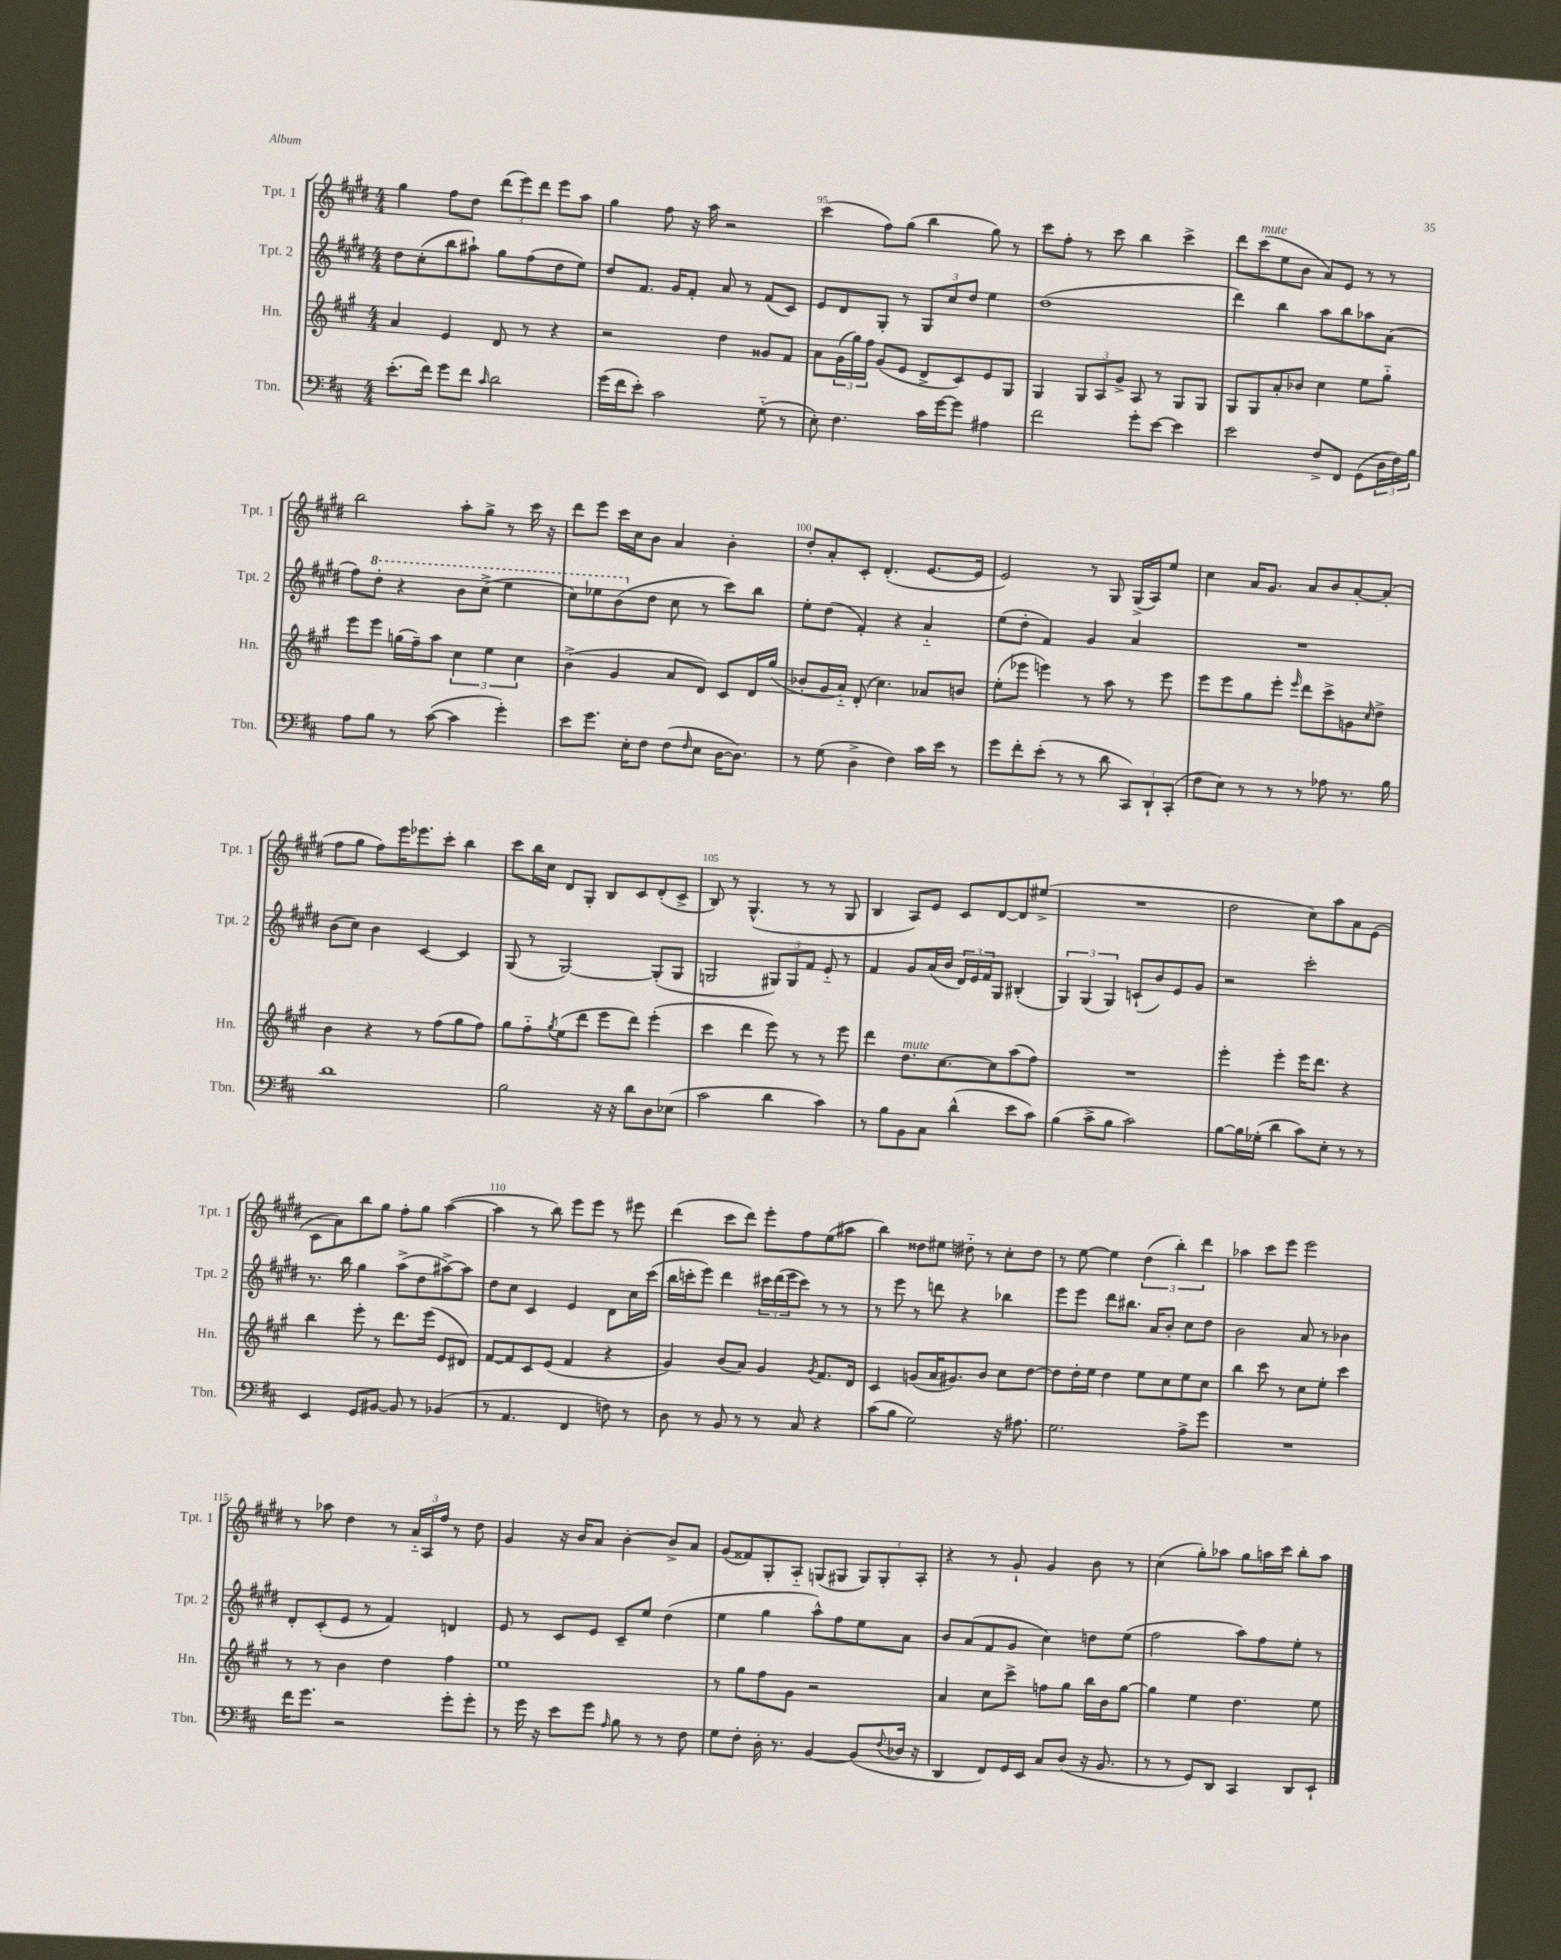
<<
\new StaffGroup <<
\new Staff = "s0" \with { instrumentName = "Tpt. 1" shortInstrumentName = "Tpt. 1" } {
    \clef treble \key e \major \numericTimeSignature \time 4/4
    gis''4 fis''8 dis''8 \tuplet 3/2 { dis'''8( e'''8) dis'''8 } e'''8 a''8 |
    gis''4 fis''8 r16 a''16 r2 |
    cis'''4( fis''8) gis''8( b''4 gis''8) r8 |
    cis'''8 fis''8-. r8 cis'''8 b''4 cis'''4-> |
    dis'''8 cis'''8^\markup { \italic "mute" }( e''8 b'8 a'8) e'8 r8 r8 |
    b''2 a''8-. gis''8-> r8 cis'''16 r16 |
    dis'''8 e'''8 cis'''16 cis''16 b'8 a'4 b'4-. |
    dis''8-. a'8-. cis'8-. dis'4.-.( e'8.~ e'16 |
    e'2) r8 gis8 gis16->( a16) e''8 |
    cis''4 a'16 gis'8. a'8 b'8 a'8~-. a'8-.( |
    fis''8 gis''8 fis''8) e'''16 ees'''8. cis'''8-. b''4 |
    cis'''8 b''16 cis''16 dis'8 gis8-. b8 cis'8 dis'8-.( cis'8-> |
    b8) r8 gis4.-^( r8 r8 gis8 |
    b4 a8) e'8 cis'8 dis'8~ dis'8 eis''8->( |
    R1 |
    dis''2 cis''8) a''8 a'8 e'8( |
    cis'8 a'8) b''8 gis''8 fis''8-. gis''8 a''4~( |
    a''4 r8 b''8) e'''8 e'''8 r8 eis'''8 |
    dis'''4( cis'''8 dis'''8) e'''8-. fis''8 e''8( ais''8 |
    b''4) disis''8 eis''8 dis''8-_ r8 cis''8-. dis''8 |
    r8 e''8~ e''4 \tuplet 3/2 { dis''4( b''4-.) dis'''4 } |
    aes''4 cis'''8 e'''8 e'''2 |
    r8 aes''8 dis''4 r8 \tuplet 3/2 { a'16-_ a16 fis''16 } r8 dis''8 |
    gis'4 r16 b'16 a'8 b'4~-. b'8-> a'8 |
    gis'8( fisis'8) gis8-. a8-_ g8( gis8 \tuplet 3/2 { gis8) gis8-. a8-. } |
    r4 r8 gis'8-! gis'4 b'8 r8 |
    cis''4( gis''8-.) aes''8 gis''8 a''16 cis'''16 b''8-. a''8 \bar "|." |
}
\new Staff = "s1" \with { instrumentName = "Tpt. 2" shortInstrumentName = "Tpt. 2" } {
    \clef treble \key e \major \numericTimeSignature \time 4/4
    dis''8 cis''8-.( b''8 ais''8-!) gis''8 fis''8( dis''8 e''8) |
    dis''8 fis'8. gis'16 fis'8-. a'8 r8 fis'8( cis'8) |
    e'8 dis'8 gis8-. r8 \tuplet 3/2 { gis8 cis''8 dis''8 } e''4 |
    dis''1( |
    dis'''4) b''4 a''8 b''8 aes''8 a'8( |
    fis''8) \ottava #1 dis'''8-. r4 b''8 cis'''8->( e'''4 |
    cis'''8) ees'''8 b''8( \ottava #0 dis''8 cis''8 r8 cis'''8) b''8 |
    e''8-. dis''8( fis'4-.) r4 a'4-_ |
    e''8( dis''8-. fis'4) gis'4 a'4 |
    R1 |
    b'8( cis''8) b'4 cis'4~ cis'4 |
    gis8( r8 gis2~) gis8-.( gis8 |
    g2 \tuplet 3/2 { gis8) gis8 fis'8 } e'8-_ r8 |
    fis'4 gis'8 a'16( b'16 \tuplet 3/2 { dis'16) e'16 fis'16 } gis8 bis4-.( |
    \tuplet 3/2 { gis4) gis4( gis4) } c'8-!( b'8) e'8 gis'8 |
    r2 cis'''2-. |
    r8. b''16 gis''4 a''8->( dis''8 ais''8~->) ais''8 |
    dis''8 cis''8 cis'4 e'4 dis'8 cis''16 cis'''16( |
    b''16 c'''16-. e'''8) dis'''4 \tuplet 3/2 { cis'''16 dis'''16( e'''16 } cis'''8) r8 r8 |
    r8 e'''8 r8 d'''8 r4 bes''4 |
    e'''8 e'''8 dis'''8 bis''8. a'16 b'8-. cis''8 dis''8 |
    b'2 a'8 r8 bes'4 |
    dis'8-. cis'8-.( e'8 r8 fis'4) d'4 |
    e'8 r8 cis'8 e'8 cis'8-- e''8 dis''4( |
    e''4 gis''4 a''8-^) fis''8 e''8 a'8 |
    b'8 a'8( fis'8 gis'8 cis''4) d''8 e''8( |
    fis''2 a''8) fis''8 e''8-. r8 \bar "|." |
}
\new Staff = "s2" \with { instrumentName = "Hn." shortInstrumentName = "Hn." } {
    \clef treble \key a \major \numericTimeSignature \time 4/4
    a'4 e'4 d'8 r8 r4 |
    r2 d''4 gisis'8 fis'8 |
    a'8 \tuplet 3/2 { gis'16( gis''16) fis''16 } gis'8( e'8 d'8-> cis'8) e'8 gis8 |
    gis4 \tuplet 3/2 { gis8 a8 gis'8-> } a8 r8 gis8 gis8 |
    gis8 gis8 a'8-. bes'8 cis''4 e''8 gis''8-_ |
    e'''8 e'''8 g''16( fis''16--) a''8 \tuplet 3/2 { cis''4 e''4 cis''4 } |
    b'4->( gis'4 a'8 d'8) cis'8 d'16 gis''16( |
    bes'8-. gis'16 a'16-_) d'8-.( cis''4.) aes'8 b'8 |
    e''8-.( ees'''8 e'''4) r8 a''8 r8 e'''8 |
    e'''8 e'''8 gis''8 e'''8-. \grace { e'''16 } d'''8 cis'''8-> g'8 \grace { cis''16 } d''8-> |
    b'4 r4 r8 fis''8( gis''8 fis''8) |
    gis''8 fis''8-_ \acciaccatura { gis''8 } e''8( d'''8 e'''8 d'''8) e'''4-.( |
    cis'''4 d'''4 e'''8) r8 r8 e'''8 |
    d'''4 d''8.^\markup { \italic "mute" } cis''8.~ cis''8 a''8( fis''8) |
    R1 |
    e'''4-. e'''4-. e'''16 d'''8. r4 |
    b''4 e'''8-. r8 d'''8. e'''16( e'8 dis'8) |
    fis'8~ fis'8 cis'8 e'8( fis'4 r4 |
    gis'4) b'8( a'8) gis'4 \acciaccatura { gis'8 } fis'8. d'16 |
    cis'4 g'8( a'16 gis'8.) b'8 cis''8 d''8~ |
    d''8 d''16-. e''16 d''4 e''8 cis''8 e''8 cis''8 |
    b''4 cis'''8 r8 cis''8 e''8-. cis'''4 |
    r8 r8 b'4 d''4 fis''4 |
    e''1 |
    r8 gis''8 fis''8 gis'8 r2 |
    a'4 cis''8 cis'''8-> f''8 gis''8 b''16 b'16 gis''8~ |
    gis''4 e''4 d''4. e''8 \bar "|." |
}
\new Staff = "s3" \with { instrumentName = "Tbn." shortInstrumentName = "Tbn." } {
    \clef bass \key d \major \numericTimeSignature \time 4/4
    e'8.-.( fis'16) g'8 fis'8 \grace { cis'16 } d'2 |
    g'16( fis'16 e'8-.) cis'2 g8-_( r8 |
    e8-.) fis4. cis'16 g'16~ g'8 ais4 |
    fis'2 g'8-. e'8~ e'4 |
    e'2 fis8-> fis,8 g,8( \tuplet 3/2 { d16 fis16) b16 } |
    a8 b8 r8 cis'8~( cis'4 g'4-.) |
    e'8 g'8. e16-. fis8 fis8( \grace { fis16 } e8 d16~ d8.) |
    r8 g8( d4-> fis4) cis'16 e'16 r8 |
    g'8 fis'8-. e'8-.( r8 r8 d'8 \tuplet 3/2 { cis,8) d,8-! cis,8-.( } |
    fis8 e8) r8 r8 r8 aes8 r8. b16 |
    d'1 |
    b2 r16 r16 d'8 d8 ees8( |
    cis'2 d'4 cis'4) |
    r8 b8 b,8 cis8 d'4-^( e'8 cis'8) |
    b4( cis'8-> b8 cis'2) |
    b8~ b16 ges16-.( d'4 cis'8) e8-. r8 r8 |
    e,4 g,8 bis,8~ bis,8 r8 bes,4( |
    r8 a,4. fis,4 f8) r8 |
    d8 r8 b,8 r8 r8 cis8 r4 |
    cis'8( b8 g2) r16 ais8. |
    g2. a8-> g'8 |
    R1 |
    fis'16 g'8. r2 g'8-. g'8-. |
    r8 g'16 r16 e'8 g'8 \grace { a16 } b8 r8 r8 fis8 |
    g8 fis8-. d16-. r8. b,4~ b,8( \appoggiatura { fis8 } des16 r16 |
    d,4 fis,8) g,16 e,16 cis8 d8( r16 b,8. |
    r8 r8 g,8) d,8 cis,4 d,8 e,8-! \bar "|." |
}
>>
>>
\layout { \context { \Score currentBarNumber = #93 \override BarNumber.break-visibility = ##(#f #t #t) barNumberVisibility = #(every-nth-bar-number-visible 5) } }
